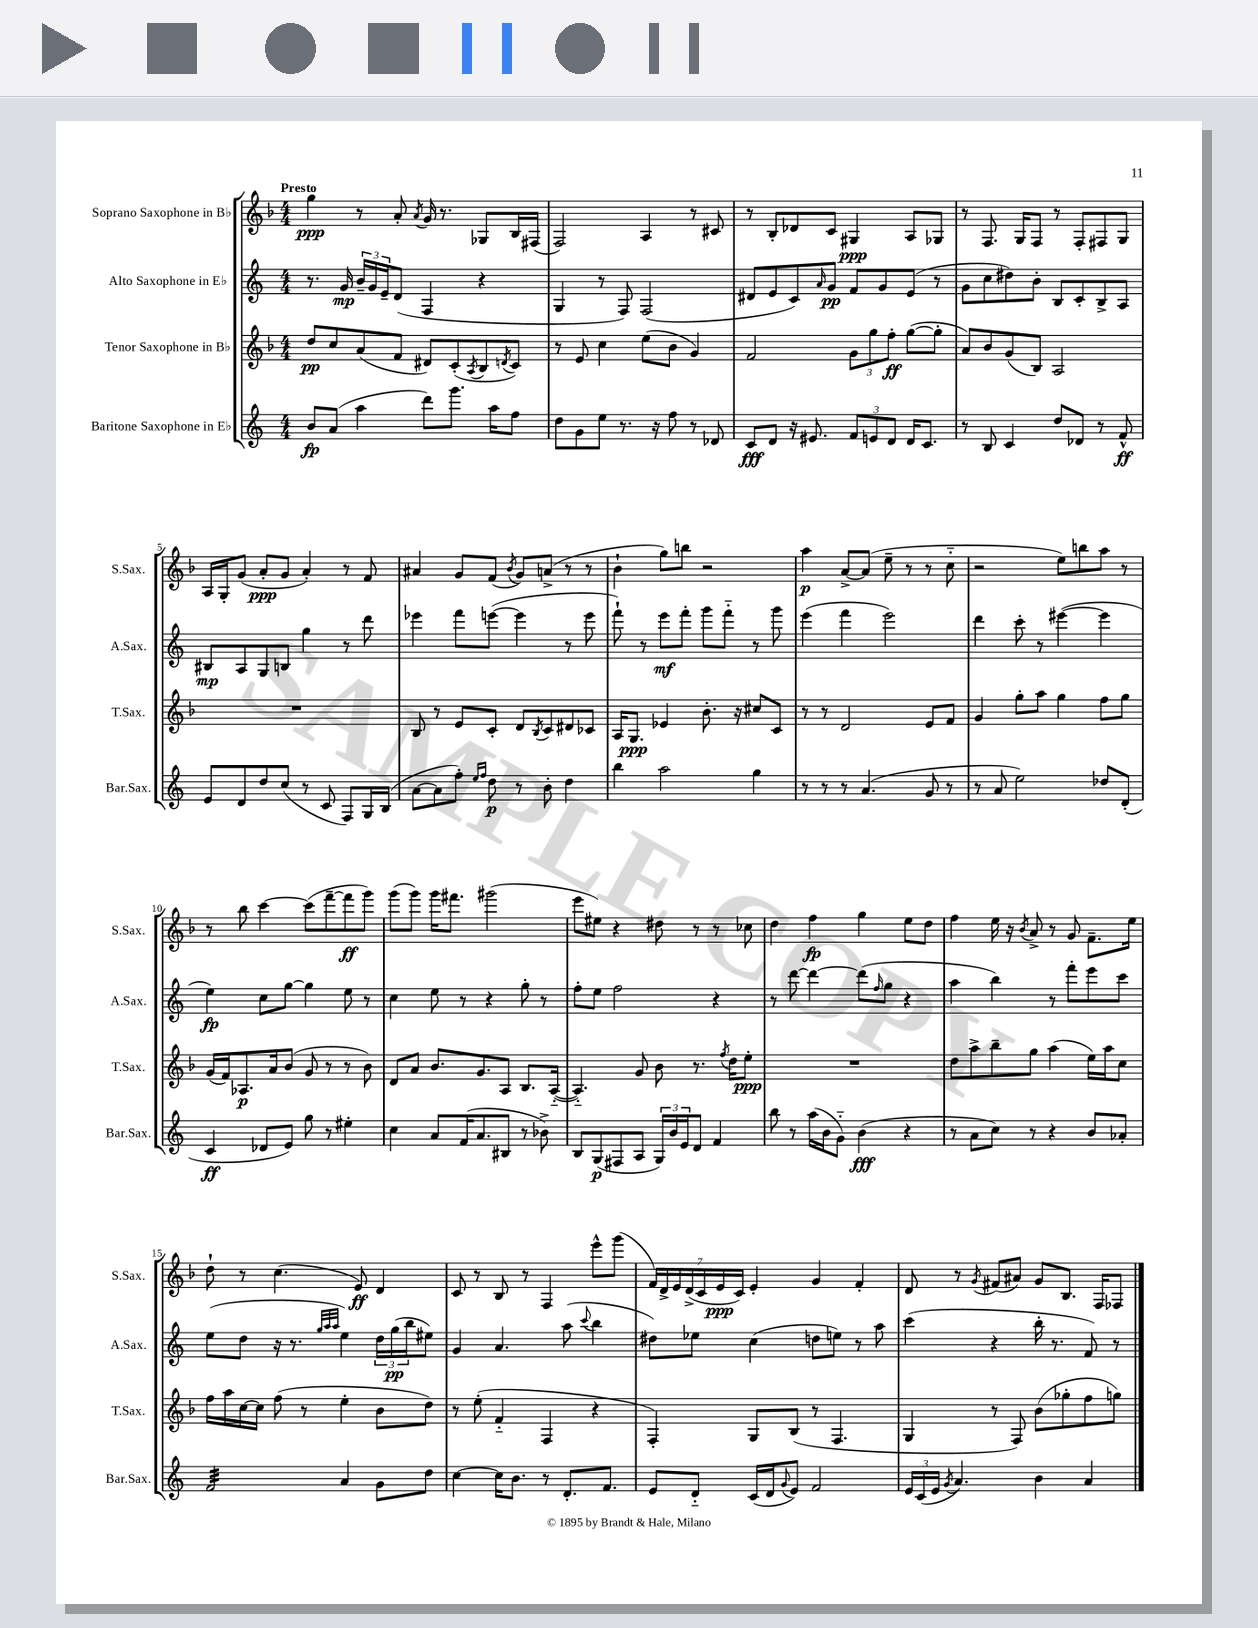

**kern	**kern	**kern	**kern
*staff4	*staff3	*staff2	*staff1
*clefG2	*clefG2	*clefG2	*clefG2
*k[]	*k[b-]	*k[]	*k[b-]
*M4/4	*M4/4	*M4/4	*M4/4
8b	8dd	8.r	4gg
(8a	8cc	.	.
.	.	16g	.
4aa	(8a	24b~	8r
.	.	24g	.
.	.	24e~	.
.	8f	(8d	8a'
.	.	.	8qa
8ddd)	8d#)	4F	16g
.	.	.	8.r
8.ggg	(8c'	.	.
.	8qA	.	.
.	8B-	4r	8G-
16aa	.	.	.
.	8qd	.	.
8ff	8c)	.	16B-
.	.	.	(16F#
=	=	=	=
8dd	8r	4G	2F)
8g	8e	.	.
8ee	4cc	8r	.
8.r	.	8F)	.
.	(8ee	(2F	4A
16r	.	.	.
8ff	8b-	.	.
8r	4g)	.	8r
8d-	.	.	8c#
=	=	=	=
8c	2f	8d#	8r
8d	.	8e	8B-'
16r	.	8c)	8d-
8.e#	.	.	.
.	.	16qqa	.
.	.	8g	8c
12f	12g	8f	4G#
12e	12gg	.	.
.	.	8g	.
12d	12ff'	.	.
16d	([8gg	(8e	8A
8.c	.	.	.
.	8gg']	8r	8G-
=	=	=	=
8r	8a)	8g	8r
8B	8b-	8cc	8.F
4c	(8g	8dd#)	.
.	.	.	16G
.	8B-)	8b'	8F
8dd	2A	8B	8r
8d-	.	8c'	8F'
8r	.	8B^	8F#
8f^^	.	8A	8G
=	=	=	=
8e	1r	8B#	16A
.	.	.	16G'
8d	.	8A	(8g
8dd	.	8G	8a'
(8cc	.	8B	8g
8r	.	4gg	4a')
8c	.	.	.
8F)	.	8r	8r
16G	.	8ddd	8f
(16B	.	.	.
=	=	=	=
[8a	8B-	4eee-	4a#
8a]	8r	.	.
8ff')	8e	8fff	8g
16qqee	.	.	.
16qqff	.	.	.
8dd	8c'	([8eee	(8f
.	.	.	8qb-
8r	8d	4eee]	8g)
.	8qB-	.	.
8b'	8c	.	(8a^
4dd	8d#	8r	8r
.	8c-	8eee	8r
=	=	=	=
4bb	16A	8fff`)	4b-`
.	8.G	.	.
.	.	8r	.
2aa	4e-	8eee	8gg)
.	.	8fff'	8bb
.	8.b-'	8ggg	2r
.	.	8fff'~	.
.	16r	.	.
4gg	8cc#	8r	.
.	8c	8ggg	.
=	=	=	=
8r	8r	(4eee	4aa
8r	8r	.	.
8r	2d	4fff	[8a^
(4.a	.	.	(8a]
.	.	2eee)	8ee~
.	.	.	8r
8g	8e	.	8r
8r	8f	.	8cc'~
=	=	=	=
8r	4g	4ddd	2r
8a	.	.	.
2ee)	8gg'	8ccc'	.
.	8aa	8r	.
.	4gg	([4eee#	8ee)
.	.	.	8bb
8dd-	8ff	4eee#]	8aa
(8d'	8gg	.	8r
=	=	=	=
4c	(16g	4ee)	8r
.	16f)	.	.
.	8.A-	.	8bb-
8d-	.	8cc	[4ccc
.	16a	.	.
8e)	(8b-	[8gg	.
8gg	8g	4gg]	(8ccc]
8r	8r	.	[8fff~
4ee#'	8r	8ee	8fff]
.	8b-)	8r	8ggg)
=	=	=	=
4cc	8d	4cc	(8ggg
.	8a	.	8ggg)
8a	8.b-	8ee	16ggg
.	.	.	8.fff#
(16f	.	8r	.
8.a	8.g	.	.
.	.	4r	(2ggg#
8B#	8A	.	.
8r	8.B-	8gg'	.
8b-^)	.	8r	.
.	([16A'~	.	.
=	=	=	=
8B	4.A'~])	8ff'	8eee
(8G	.	8ee	8ee#)
8F#	.	2ff	4r
8A	8g	.	.
24G)	8b-	.	8dd#
24b	.	.	.
24e	.	.	.
8d	8.r	.	8r
4f	.	4r	8r
.	8qff	.	.
.	16dd	.	.
.	8ee'	.	8cc-
=	=	=	=
8bb	1r	8r	4dd
8r	.	[8ddd	.
(16aa	.	4ddd_	4ff
16b	.	.	.
8g'~)	.	.	.
(4b	.	(8ddd]	4gg
.	.	16qqff	.
.	.	8gg	.
4r	.	4r	8ee
.	.	.	8dd
=	=	=	=
8r	8dd	4aa	4ff
8a	8aa^	.	.
8cc)	8bb-~	4bb)	16ee
.	.	.	16r
.	.	.	8qb-
8r	8gg	.	8a^
4r	(4aa	8r	8r
.	.	8fff'	8g
8b	16ee)	8eee	8.f~
.	16aa	.	.
8a-'	8cc	8ccc	.
.	.	.	16ee
=	=	=	=
2f	16ff	(8ee	8dd`
.	16aa	.	.
.	[16cc	8dd	8r
.	16cc]	.	.
.	(8ff	16r	(4.cc
.	.	8.r	.
.	8r	.	.
.	.	32qqgg	.
.	.	32qqaa	.
.	.	32qqaa	.
4a	4ee'	4ee)	.
.	.	.	8e)
8g	8b-	24dd	4d
.	.	(24gg	.
.	.	24bb	.
8dd	8dd)	8ee#)	.
=	=	=	=
[4cc	8r	4g	8c
.	(8ee'	.	8r
16cc]	4f'~	4.a	8B-
8.b	.	.	.
.	.	.	8r
8r	4F	.	4F
8.d'	.	(8aa	.
.	.	8qqccc	.
.	4r	4bb	8eee^^
8.f	.	.	.
.	.	.	(8ggg
=	=	=	=
8e	4F')	8dd#)	28f)
.	.	.	28d^
.	.	.	28e
.	.	.	(28d^
8d'~	.	8ee-	.
.	.	.	28c
.	.	.	28e
.	.	.	28c)
(16c	8G	(4cc	4e'
16d	.	.	.
8qqg	.	.	.
8e)	(8B-	.	.
2f	8r	8dd	4g
.	4.F	8ee)	.
.	.	8r	4f'
.	.	8aa	.
=	=	=	=
24e	4G	(4ccc	8d
(24c	.	.	.
24e	.	.	.
8qg	.	.	.
4.a)	.	.	8r
.	.	.	8qg
.	8r	4r	(8f#
.	8F)	.	8a#)
4b	(8b-	16bb'	8g
.	.	8.r	.
.	8gg-'	.	8.B-
4a	8ff	8f)	.
.	.	.	16F
.	8gg)	8r	8F-
==	==	==	==
*-	*-	*-	*-
